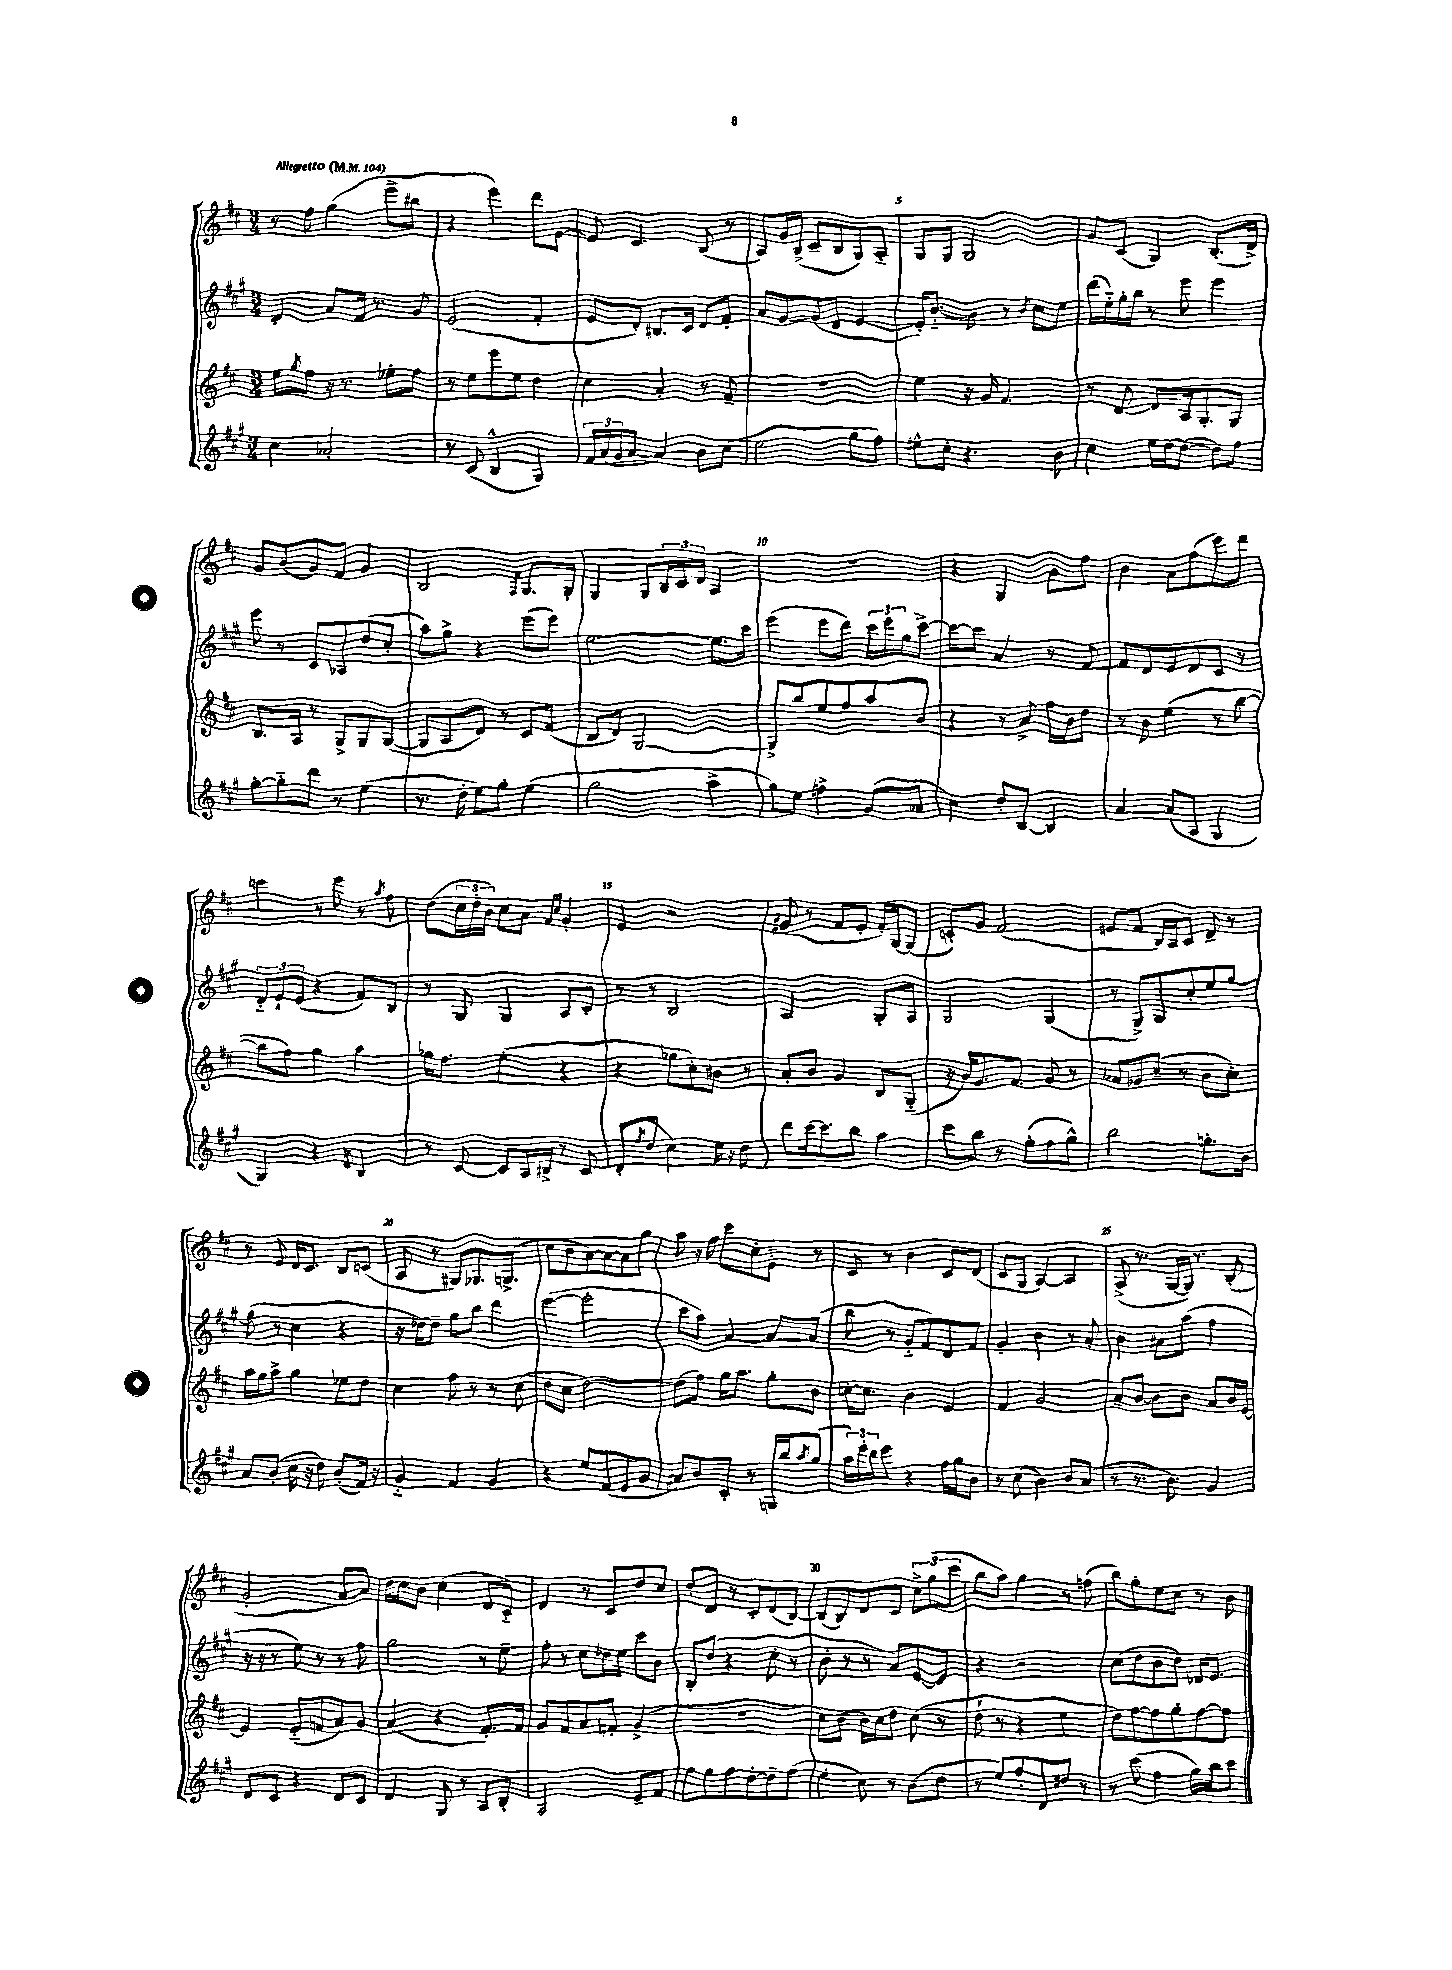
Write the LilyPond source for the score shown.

<<
\new StaffGroup <<
\new Staff = "s0" {
    \clef treble \key d \major \numericTimeSignature \time 3/4 \tempo "Allegretto" 4 = 104
    r8 fis''8 g''4( e'''8-> bis''8 |
    r4 e'''4) d'''8 e'8~ |
    e'8 cis'4. b8( r8 |
    a8) g'16 b16->( cis'8-- b8 g8) a8-_ |
    g8 g8 g2 |
    g'8 cis'8( g4) b8.-.( d'16->) |
    g'8 b'8( g'8) fis'8 g'4 |
    b2 \acciaccatura { fis8 } g8. g16-. |
    g4 g8 \tuplet 3/2 { b16 cis'16 d'16 } a4 |
    R2. |
    r4 g4 g'8 fis''8 |
    b'4 a'8 fis''8( e'''8) d'''8 |
    c'''4 r8 e'''8 r8 \acciaccatura { a''8 } fis''8 |
    d''8( \tuplet 3/2 { cis''16 d''16-. b'16) } cis''8 a'8 \grace { fis'16 cis''16 } g'4-. |
    e'4 r2 |
    gis'8( r8 fis'8 e'8-. fis'16-.) g16~ g8( |
    c'8-.) g'8 fis'2( |
    eis'8 fis'8 b16) a16 cis'8 d'8-- r8 |
    r8 e'8 d'16 cis'8. b8 c'8( |
    a8 r8 gis8) ges8. g8.->( |
    cis''8 b'8 a'8~) a'8~ a'8 g''8 |
    a''8 r16 fis''16 cis'''8 cis''8-. e'8-_ r8 |
    cis'8 r8 b'4 cis'8 d'8( |
    cis'8 g8 a4~) a4 |
    a8->( r8. g16~ g16) r8. b8-.( |
    g'2-. a'8~) a'8 |
    d''16 cis''16 b'8 cis''4( d'8 cis'8-_) |
    d'4 r8 cis'8 d''8 cis''8 |
    d''8-. d'8 r8 cis'8-. d'8( b8~) |
    b8( b8) d'8 cis'8 \tuplet 3/2 { cis''8-> g''8( cis'''8 } |
    b''8 a''8) g''4 r8 f''8( |
    b''8) g''8-. e''8 cis''8 r8 b'8 \bar "|." |
}
\new Staff = "s1" {
    \clef treble \key a \major \numericTimeSignature \time 3/4
    d'4-. a'8 fis'16 r8. gis'8 |
    e'2( fis'4-. |
    e'8 d'8-.) bis8. cis'16 d'8 fis'8-. |
    a'8 gis'8~ gis'8( d'8 e'4~ |
    e'16-.) b'8.~-_ b'8 r8 \acciaccatura { b'8 } cis''8 e''8 |
    d'''16( e''16-_) gis''16-. b''16 r8 e'''8 e'''4 |
    e'''8 r8 cis'8 aes8 d''8( cis''8-. |
    a''8) gis''8-> r4 e'''8( e'''8) |
    e''2~ e''8. cis'''16 |
    e'''4( e'''8 d'''8) \tuplet 3/2 { cis'''16 e'''16 gis''16 } cis'''8~-> |
    cis'''8~ cis'''8 a'4 r8 fis'8~ |
    fis'8 d'8 e'8 d'8 cis'8 r8 |
    \tuplet 3/2 { d'8-_ e'8-! e'8( } r4 fis'8) b8 |
    r8 gis8 gis4 a8 cis'8-. |
    r8 r8 b2 |
    a2 gis8-. a8 |
    gis2 gis4( |
    r8 gis8->) gis8 cis''8-. e''8 gis''8~ |
    gis''8( r8 cis''4 r4 |
    r16 des''16~) des''8-- gis''8 b''8 d'''4 |
    e'''4~( e'''2-. |
    cis'''8 a''8) a'4~ a'8~ a'8( |
    b''8 r8 gis'8-_ fis'8) d'8 fis'8 |
    gis'4-. b'4 r8 a'8-. |
    b'4 ais'8 a''8( fis''4 |
    r16 r16 r8 e''8) r8 r8 fis''8 |
    gis''2 r8 e''8-- |
    fis''8-. r8 cis''8 des''16 e''16 cis'''8 b'8 |
    b8-. d''8( r4 cis''8-. r8 |
    b'8-. r8 r8 a'8) e'8~ e'8 |
    r4 r2 |
    cis''8( d''8 b'8 d''8) des'16 e'8. \bar "|." |
}
\new Staff = "s2" {
    \clef treble \key d \major \numericTimeSignature \time 3/4
    e''8 \acciaccatura { g''8 } fis''8 r16 r8. ees''8-. fis''8 |
    r8 e''8 e'''8 e''8 d''4 |
    cis''4 a'4-. r8 fis'8-- |
    R2. |
    e''4 r16 g'16 fis'4. |
    r8 d'8~ d'8 a16 g8.-. g8 |
    b8. a16 r8 g8-> g8 g8~( |
    g8 a8 d'8) r8 cis'8 fis'8( |
    b8 d'8) g2~ |
    g8-> b''8 e''8 fis''8 a''8 b'8 |
    r4 r8 a'8-> fis''16 b'16 d''8 |
    r8 b'8 e''4( r8 b''8~ |
    b''8 fis''8) g''4 a''4 |
    ges''16 fis''8. e''4-.( r4 |
    r4 ges''8 cis''8-.) bis'8 r8 |
    a'8-. b'8 g'4 b8 g8-_( |
    r16 b'16) g'8. fis'8. g'8 r8 |
    aes'8 ges'8 cis''8--( r8 b'8 cis''8-.) |
    a''16 g''16 a''8-> g''4 ees''8 d''8 |
    cis''4 fis''8 r8 r8 cis''8( |
    d''8 cis''8 d''2~) |
    d''8( fis''8) g''16 a''8. g''8-. b'8 |
    c''16~-. c''8. b'4 e'4 |
    fis'4 g'2 |
    a'8-- b'8~ b'8 b'8 a'8 b'16 e'16~ |
    e'4 e'8-_( f'8 a'8) g'8 |
    a'4( r4 fis'8.-.) fis'16 |
    g'8 fis'8 a'8 f'8-. g'4->( |
    R2. |
    cis''8) b'8( b'16) cis''16 d''8 cis''8( r8 |
    d''8-! r8 r4 e''4 |
    d''8) fis''8~ fis''8 g''8-. fis''8~ fis''8 \bar "|." |
}
\new Staff = "s3" {
    \clef treble \key a \major \numericTimeSignature \time 3/4
    cis''4 aes'2-. |
    r8 cis'8( b4-^ gis4) |
    \tuplet 3/2 { fis'16 a'16( gis'16 } a'8~ a'4) b'8 cis''8( |
    e''2 gis''8 fis''8) |
    eis''8-^ cis''8-. r4. b'8 |
    cis''4 e''16 d''16~ d''8~( d''8) fis''8 |
    gis''8~-. gis''8-_ d'''8 r8 e''4( |
    r8. d''16-. e''8) gis''8-. e''4( |
    gis''2 a''4-> |
    gis''8) e''8 f''4-> gis'8( aes'8 |
    cis''4) d''8-. b8~ b4 |
    a'4~ a'8( a8 gis4 |
    gis4) r4 \acciaccatura { d'8 } b4 |
    r8 cis'8~ cis'8 a16 bis16-> r8 cis'8 |
    d'8-.( \acciaccatura { fis''8 } d''8 cis''4) e''16 r16 d''8 |
    d'''8 cis'''16~ cis'''8. b''8 a''4 |
    cis'''8 b''8 r8 gis''8-.( fis''8 gis''8-^) |
    b''2 g''8.-. b'16 |
    a'8 b'8-.( cis''16 r16 d''8) b'8-.( fis'16) r16 |
    gis'4-_ fis'4 gis'4 |
    r4 e''8 fis'8( e'8 gis'8 |
    ais'8) b'8 cis'8-. r8 g16 b''16 \acciaccatura { a''8 } gis''8( |
    \tuplet 3/2 { a''16) e'''16-. d'''16 } e'''8 r4 fis''16 gis''16 b'8 |
    r8 cis''8( b'4) b'8 a'8( |
    r8 r8. b'8.) gis'4 |
    d'8 cis'8 r4 d'8 cis'8 |
    d'4 gis8 r8 a8 b8-. |
    a2 e'8-- fis'8 |
    fis''8 gis''8 fis''8 d''8~-. d''8-- fis''8( |
    e''4-. cis''8) r8 b'8( d''8 |
    r8 e''8) fis''8-. d'8 dis''8 r8 |
    r8 cis'''8( fis''4 gis''16) b''16 cis'''8 \bar "|." |
}
>>
>>
\layout { \context { \Score \override BarNumber.break-visibility = ##(#f #t #t) barNumberVisibility = #(every-nth-bar-number-visible 5) } }
